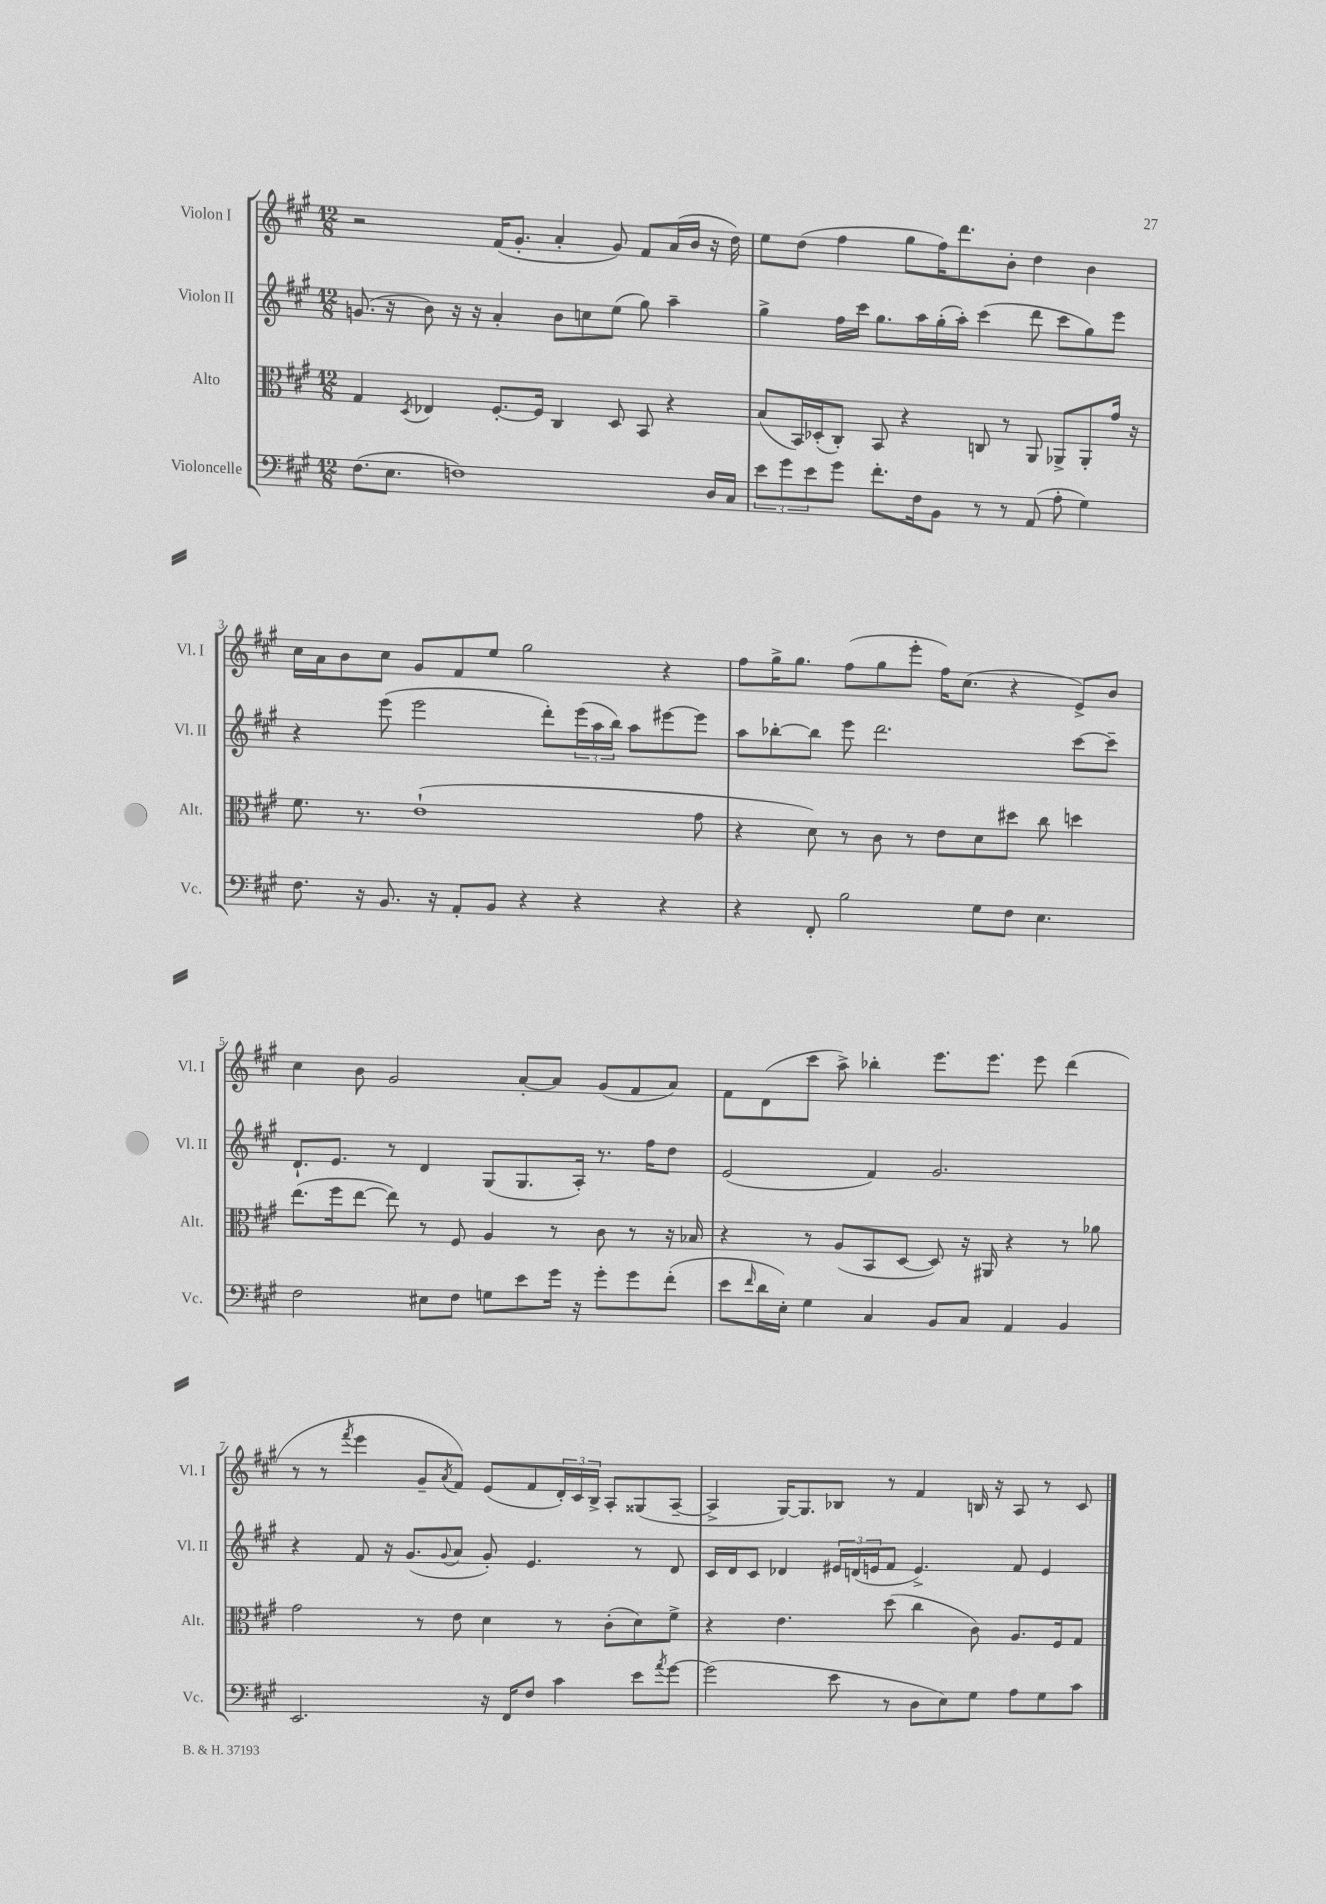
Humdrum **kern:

**kern	**kern	**kern	**kern
*staff4	*staff3	*staff2	*staff1
*clefF4	*clefC3	*clefG2	*clefG2
*k[f#c#g#]	*k[f#c#g#]	*k[f#c#g#]	*k[f#c#g#]
*M12/8	*M12/8	*M12/8	*M12/8
(8.F#	4G#	(8.g	2r
8.E	.	16r	.
.	8qD	.	.
.	4E-	8b)	.
1F)	.	16r	.
.	.	16r	.
.	[8.F#'	4a'	(16f#
.	.	.	8.g#'
.	16F#]	.	.
.	4C#	8b	4a'
.	.	8cc	.
.	8D	(8ee	8g#)
.	8BB	8gg#)	8f#
.	4r	4aa~	(16a
.	.	.	16b
16D	.	.	16r
16C#	.	.	16dd)
=	=	=	=
12e	(8B	4gg#^	8ee
12g#	.	.	.
.	16BB)	.	(8dd
12e	.	.	.
.	(16D-'	.	.
8g#	8C#')	16ff#	4ff#
.	.	16ccc#	.
8.f#'	8BB	8.gg#	.
.	4r	.	8gg#
16F#	.	16aa	.
8BB	.	(16gg#'	16ff#)
.	.	16aa')	8.ddd
8r	8C	(4ccc#	.
8r	8r	.	8b'
(8AA	8AA	8ddd	4dd
8A'	8AA-^	8ccc#	.
4G#)	8AA-'	8gg#)	4b
.	16g#	8eee	.
.	16r	.	.
=	=	=	=
8.F#	8.f#	4r	16cc#
.	.	.	16a
.	.	.	8b
16r	8.r	.	.
8.BB	.	(8eee	8cc#
.	(1e`	2eee	8g#
16r	.	.	.
8AA'	.	.	8f#
8BB	.	.	8ee
4r	.	.	2gg#
.	.	8ddd')	.
4r	.	(24eee	.
.	.	24aa	.
.	.	24bb)	.
.	.	8aa	.
4r	.	[8eee#	4r
.	8g#	8eee#]	.
=	=	=	=
4r	4r	8aa	8ff#
.	.	[8bb-'	16gg#^
.	.	.	8.gg#
8FF#'	8d)	8bb-]	.
2B	8r	8eee	(8ff#
.	8c#	2.ddd	8gg#
.	8r	.	8eee'
.	8e	.	16ff#)
.	.	.	(8.cc#
8G#	8d	.	.
8F#	8dd#	.	4r
4.E	8cc#	.	.
.	4dd	[8ccc#	8e^)
.	.	8ccc#~]	8b
=	=	=	=
2F#	(8.ee	8.d`	4cc#
.	16ff#	8.e	.
.	[8ee	.	8b
.	8ee])	8r	2g#
8E#	8r	4d	.
8F#	8F#	.	.
8G	4A	(8G#	.
8e	.	8.G#	[8a'
16g#	8r	.	8a]
16r	.	16A')	.
8g#'	8c#	8.r	(8g#
8g#	8r	.	8f#
.	.	16ff#	.
(8f#'	16r	8dd	8a)
.	16B-	.	.
=	=	=	=
8e	4r	(2e	8f#
16qqf#	.	.	.
16d	.	.	(8d
16E')	.	.	.
4G#	8r	.	8ccc#
.	(8A	.	8aa^)
4C#	8BB	4f#)	4bb-'
.	[8D	.	.
8BB	8D])	2.g#	8.eee
8C#	16r	.	.
.	16AA#	.	8.eee
4AA	4r	.	.
.	.	.	8eee
4BB	8r	.	(4ddd
.	8a-	.	.
=	=	=	=
2.EE	2g#	4r	8r
.	.	.	8r
.	.	.	8qfff#
.	.	8f#	4eee
.	.	16r	.
.	.	(8.g#	.
.	8r	.	8g#~
.	.	8qqg#	8qa
.	8e	8a	8f#)
16r	4d	8g#')	(8e
16FF#	.	.	.
8F#	.	4.e	8f#
4c#	8r	.	24d')
.	.	.	24c#
.	.	.	24B^
.	(8c#'	.	8A'
8e	8d)	8r	(8G##
8qa	.	.	.
[8g#	8f#^	8d	[8A~
=	=	=	=
(2g#]	4r	16c#	4A^]
.	.	16d	.
.	.	8c#	.
.	4.e	4d-	[16G#)
.	.	.	8.G#]
8e	.	24e#	8B-
.	.	(24d	.
.	.	24e	.
8r	(8dd	8f#	8r
8D	4cc#	4.e^)	4f#
8E)	.	.	.
8G#	8c#)	.	16B
.	.	.	16r
8A	8.A	8f#	8A
8G#	.	4e	8r
.	16F#	.	.
8c#	8G#	.	8c#
==	==	==	==
*-	*-	*-	*-
